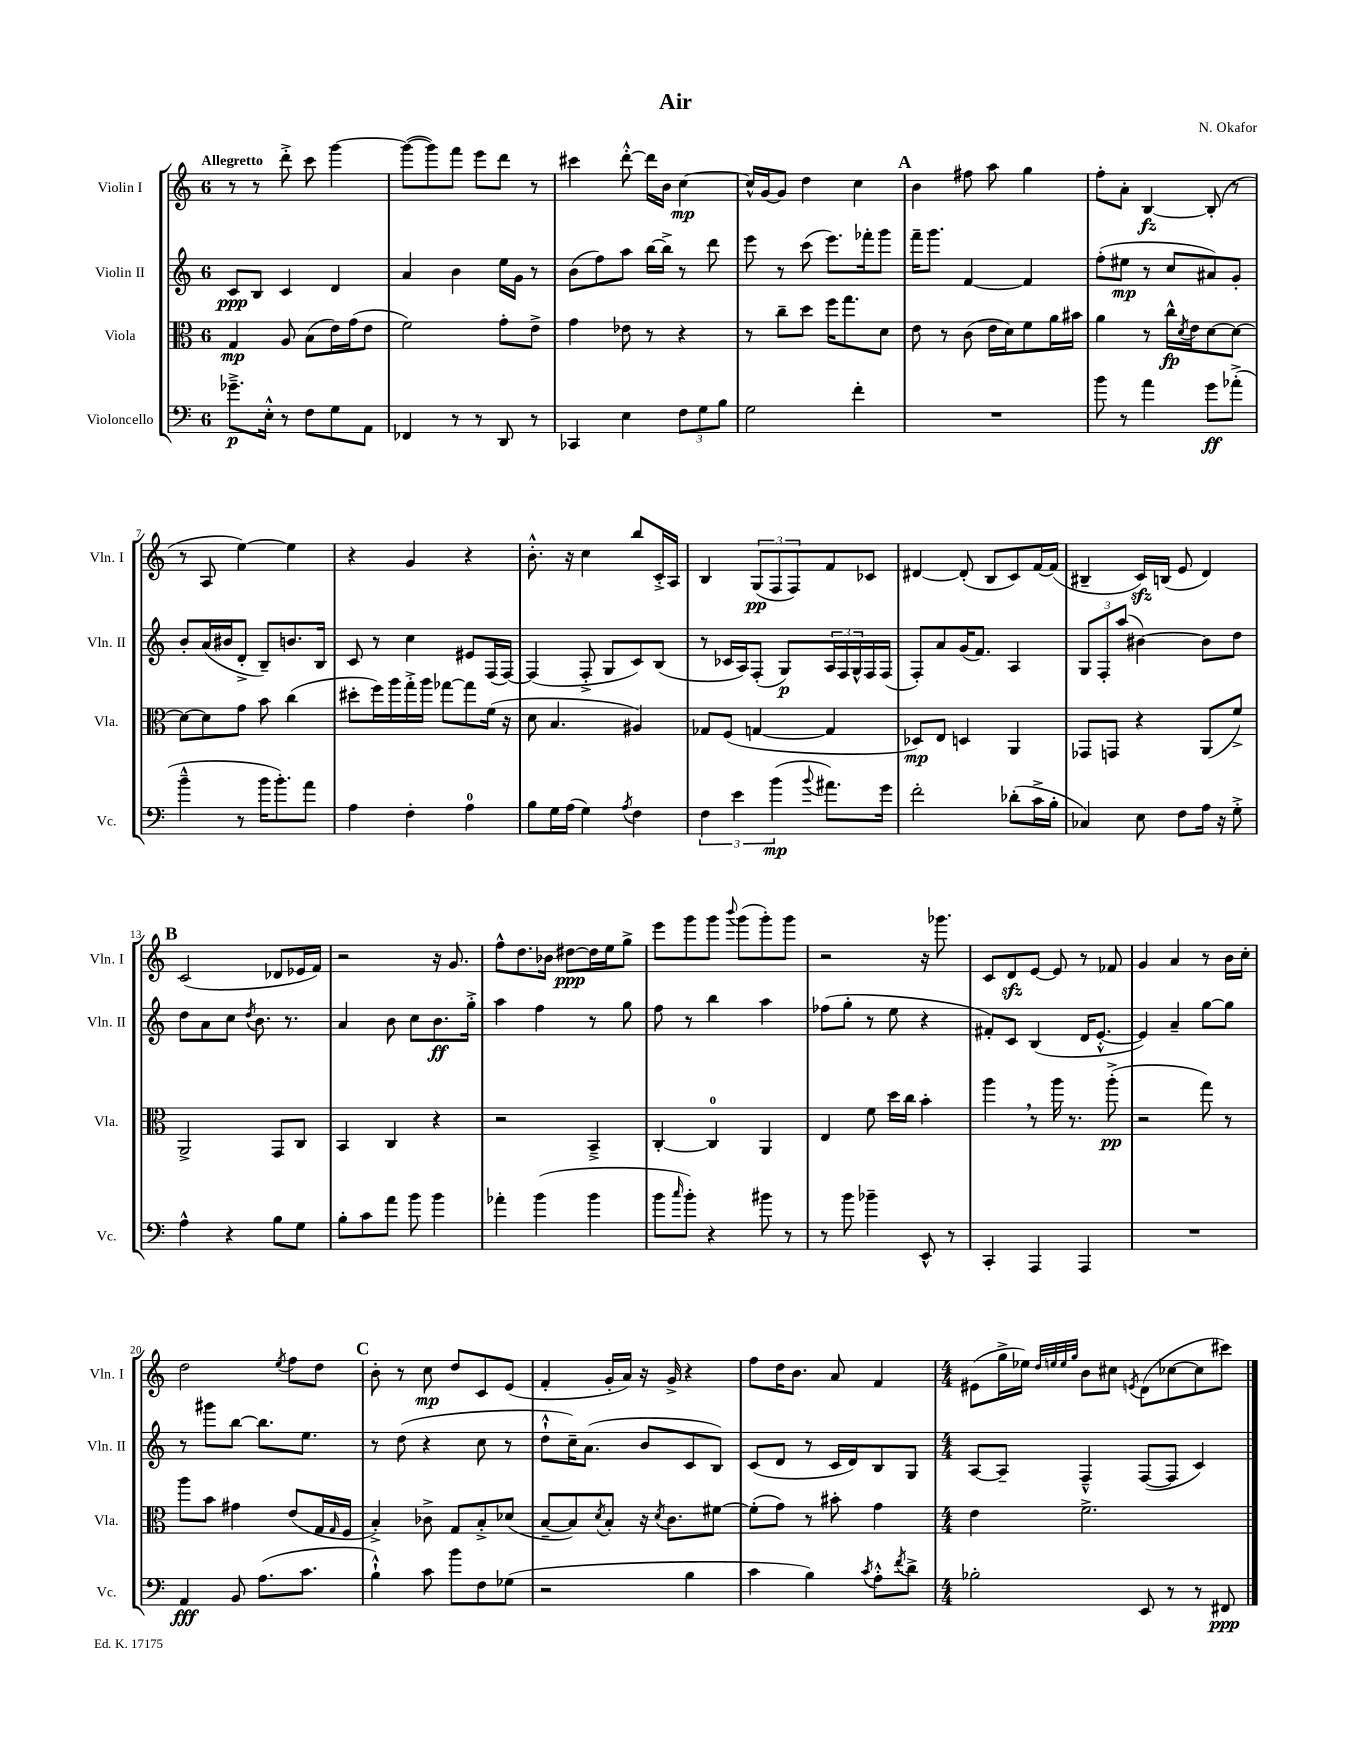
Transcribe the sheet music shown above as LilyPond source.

\header { title = "Air" composer = "N. Okafor" }
<<
\new StaffGroup <<
\new Staff = "s0" \with { instrumentName = "Violin I" shortInstrumentName = "Vln. I" } {
    \clef treble \key c \major \once \override Staff.TimeSignature.style = #'single-digit \time 6/8 \tempo "Allegretto"
    r8 r8 d'''8-.-> c'''8 g'''4~ |
    g'''8~( g'''8) f'''8 e'''8 d'''8 r8 |
    cis'''4 d'''8~-.-^ d'''16 b'16 c''4~\mp |
    c''16-^ g'16~ g'8 d''4 c''4 |
    \mark \markup { \bold "A" } b'4 fis''8 a''8 g''4 |
    f''8-. a'8-. b4~\fz b8-.( r8 |
    r8 a8 e''4~) e''4 |
    r4 g'4 r4 |
    b'8.-.-^ r16 c''4 b''8 c'16-.-> a16 |
    b4 \tuplet 3/2 { g8\pp( f8 f8) } f'8 ces'8 |
    dis'4~ dis'8-.( b8 c'8) f'16~ f'16( |
    bis4-- c'16\sfz) b16( e'8 d'4) |
    \mark \markup { \bold "B" } c'2( des'8 ees'16 f'16) |
    r2 r16 g'8. |
    f''8-^ d''8. bes'16 dis''8~\ppp dis''16 e''16 g''8-> |
    e'''8 g'''8 g'''8 \appoggiatura { b'''8 } g'''8( g'''8-.) g'''8 |
    r2 r16 ges'''8. |
    c'8 d'8\sfz e'8~ e'8 r8 fes'8 |
    g'4 a'4 r8 b'16 c''16-. |
    d''2 \acciaccatura { e''8 } f''8 d''8 |
    \mark \markup { \bold "C" } b'8-. r8 c''8\mp d''8 c'8 e'8( |
    f'4-. g'16-. a'16) r16 g'16-> r4 |
    f''8 d''16 b'8. a'8 f'4 |
    \numericTimeSignature \time 4/4 eis'8( g''16-> ees''16) \grace { d''32 e''32 e''32 g''32 } b'8 cis''8 \acciaccatura { e'8 } d'8( ces''8~ ces''8 cis'''8) \bar "|." |
}
\new Staff = "s1" \with { instrumentName = "Violin II" shortInstrumentName = "Vln. II" } {
    \clef treble \key c \major \once \override Staff.TimeSignature.style = #'single-digit \time 6/8
    c'8\ppp b8 c'4 d'4 |
    a'4 b'4 e''16 g'16 r8 |
    b'8( f''8) a''8 b''16~ b''16-> r8 d'''8 |
    e'''8 r8 c'''8( e'''8.) fes'''16-. g'''8 |
    \mark \markup { \bold "A" } f'''16-- g'''8. f'4~ f'4 |
    f''8-.( eis''8\mp r8 c''8 ais'8) g'8-. |
    b'8-. a'16( bis'16 d'8-.-> b8--) b'8. b16 |
    c'8 r8 c''4 eis'8 f16( f16~) |
    f4( f8-.-> g8 c'8) b8( |
    r8 ces'16 a16) f8-.( g8\p) \tuplet 3/2 { a16 f16 g16-^ } f16 f16( |
    f8-.) a'8 g'16( f'8.) a4 |
    \tuplet 3/2 { g8 f8-. a''8( } bis'4~) bis'8 d''8 |
    \mark \markup { \bold "B" } d''8 a'8 c''8 \acciaccatura { d''8 } b'8. r8. |
    a'4 b'8 c''8 b'8.\ff g''16-.-> |
    a''4 f''4 r8 g''8 |
    f''8 r8 b''4 a''4 |
    fes''8( g''8-. r8 e''8 r4 |
    fis'8-.) c'8 b4( d'16 e'8.~-.-^ |
    e'4) a'4-- g''8~ g''8 |
    r8 gis'''8 b''8~ b''8. e''8. |
    \mark \markup { \bold "C" } r8 d''8( r4 c''8 r8 |
    d''8-!-^ c''16--) a'8.( b'8 c'8 b8) |
    c'8( d'8 r8 c'16 d'16) b8 g8 |
    \numericTimeSignature \time 4/4 a8~ a8-- f4---^ f8~( f8 c'4) \bar "|." |
}
\new Staff = "s2" \with { instrumentName = "Viola" shortInstrumentName = "Vla." } {
    \clef alto \key c \major \once \override Staff.TimeSignature.style = #'single-digit \time 6/8
    g4\mp a8 b8( e'16) g'16( e'8 |
    f'2) g'8-. e'8-> |
    g'4 ees'8 r8 r4 |
    r8 c''8-- d''8 f''16 g''8. d'8 |
    \mark \markup { \bold "A" } e'8 r8 c'8( e'16 d'16) f'8 a'16 bis'16 |
    a'4 r8 c''16-^\fp \acciaccatura { d'8 } e'16 d'8~ d'8~ |
    d'8~ d'8 g'8 b'8 c''4( |
    dis''8-. f''16) a''16 g''16-.-> a''16 ges''8~ ges''8 f'16( r16 |
    d'8 b4. ais4) |
    ges8 f8( g4~ g4 |
    des8\mp) e8 d4 a,4 |
    ges,8 g,8 r4 a,8( f'8->) |
    \mark \markup { \bold "B" } a,2-> g,8 c8 |
    b,4 c4 r4 |
    r2 b,4---> |
    c4~-. c4-0 a,4 |
    e4 f'8 d''16 c''16 b'4-. |
    a''4 \breathe r8 a''16 r8. a''8-.->\pp( |
    r2 g''8) r8 |
    a''8 b'8 gis'4 e'8( g16 \grace { g16 } f16 |
    \mark \markup { \bold "C" } b4-.->) ces'8-> g8 b8-.-> des'8( |
    b8~-- b8) \acciaccatura { d'8 } b8-. r16 \acciaccatura { d'8 } c'8. fis'8~ |
    fis'8-.( g'8) r8 bis'8-. g'4 |
    \numericTimeSignature \time 4/4 e'4 f'2.-> \bar "|." |
}
\new Staff = "s3" \with { instrumentName = "Violoncello" shortInstrumentName = "Vc." } {
    \clef bass \key c \major \once \override Staff.TimeSignature.style = #'single-digit \time 6/8
    ges'8.--->\p e16-.-^ r8 f8 g8 a,8 |
    fes,4 r8 r8 d,8 r8 |
    ces,4 e4 \tuplet 3/2 { f8 g8 b8 } |
    g2 f'4-. |
    \mark \markup { \bold "A" } R2. |
    b'8 r8 a'4 g'8\ff aes'8-.->( |
    b'4---^ r8 b'16 b'8.-.) a'8 |
    a4 f4-. a4-0 |
    b8 g16 a16( g4) \acciaccatura { a8 } f4 |
    \tuplet 3/2 { f4 e'4 b'4\mp( } \appoggiatura { b'8 } ais'8.) g'16 |
    f'2-. des'8-.( c'16-> b16-. |
    ces4) e8 f8 a16 r16 g8-.-> |
    \mark \markup { \bold "B" } a4-^ r4 b8 g8 |
    b8-. c'8 a'8 b'8 b'4 |
    aes'4-. b'4( b'4 |
    b'8 \grace { c''16 } b'8-.) r4 bis'8 r8 |
    r8 b'8 bes'4-- e,8-^ r8 |
    c,4-. a,,4 a,,4 |
    R2. |
    a,4\fff b,8 a8.( c'8. |
    \mark \markup { \bold "C" } b4-!-^) c'8 b'8 f8 ges8( |
    r2 b4 |
    c'4 b4) \acciaccatura { c'8 } a8-.-^ \acciaccatura { f'8 } d'8-> |
    \numericTimeSignature \time 4/4 bes2-. e,8 r8 r8 fis,8\ppp \bar "|." |
}
>>
>>
